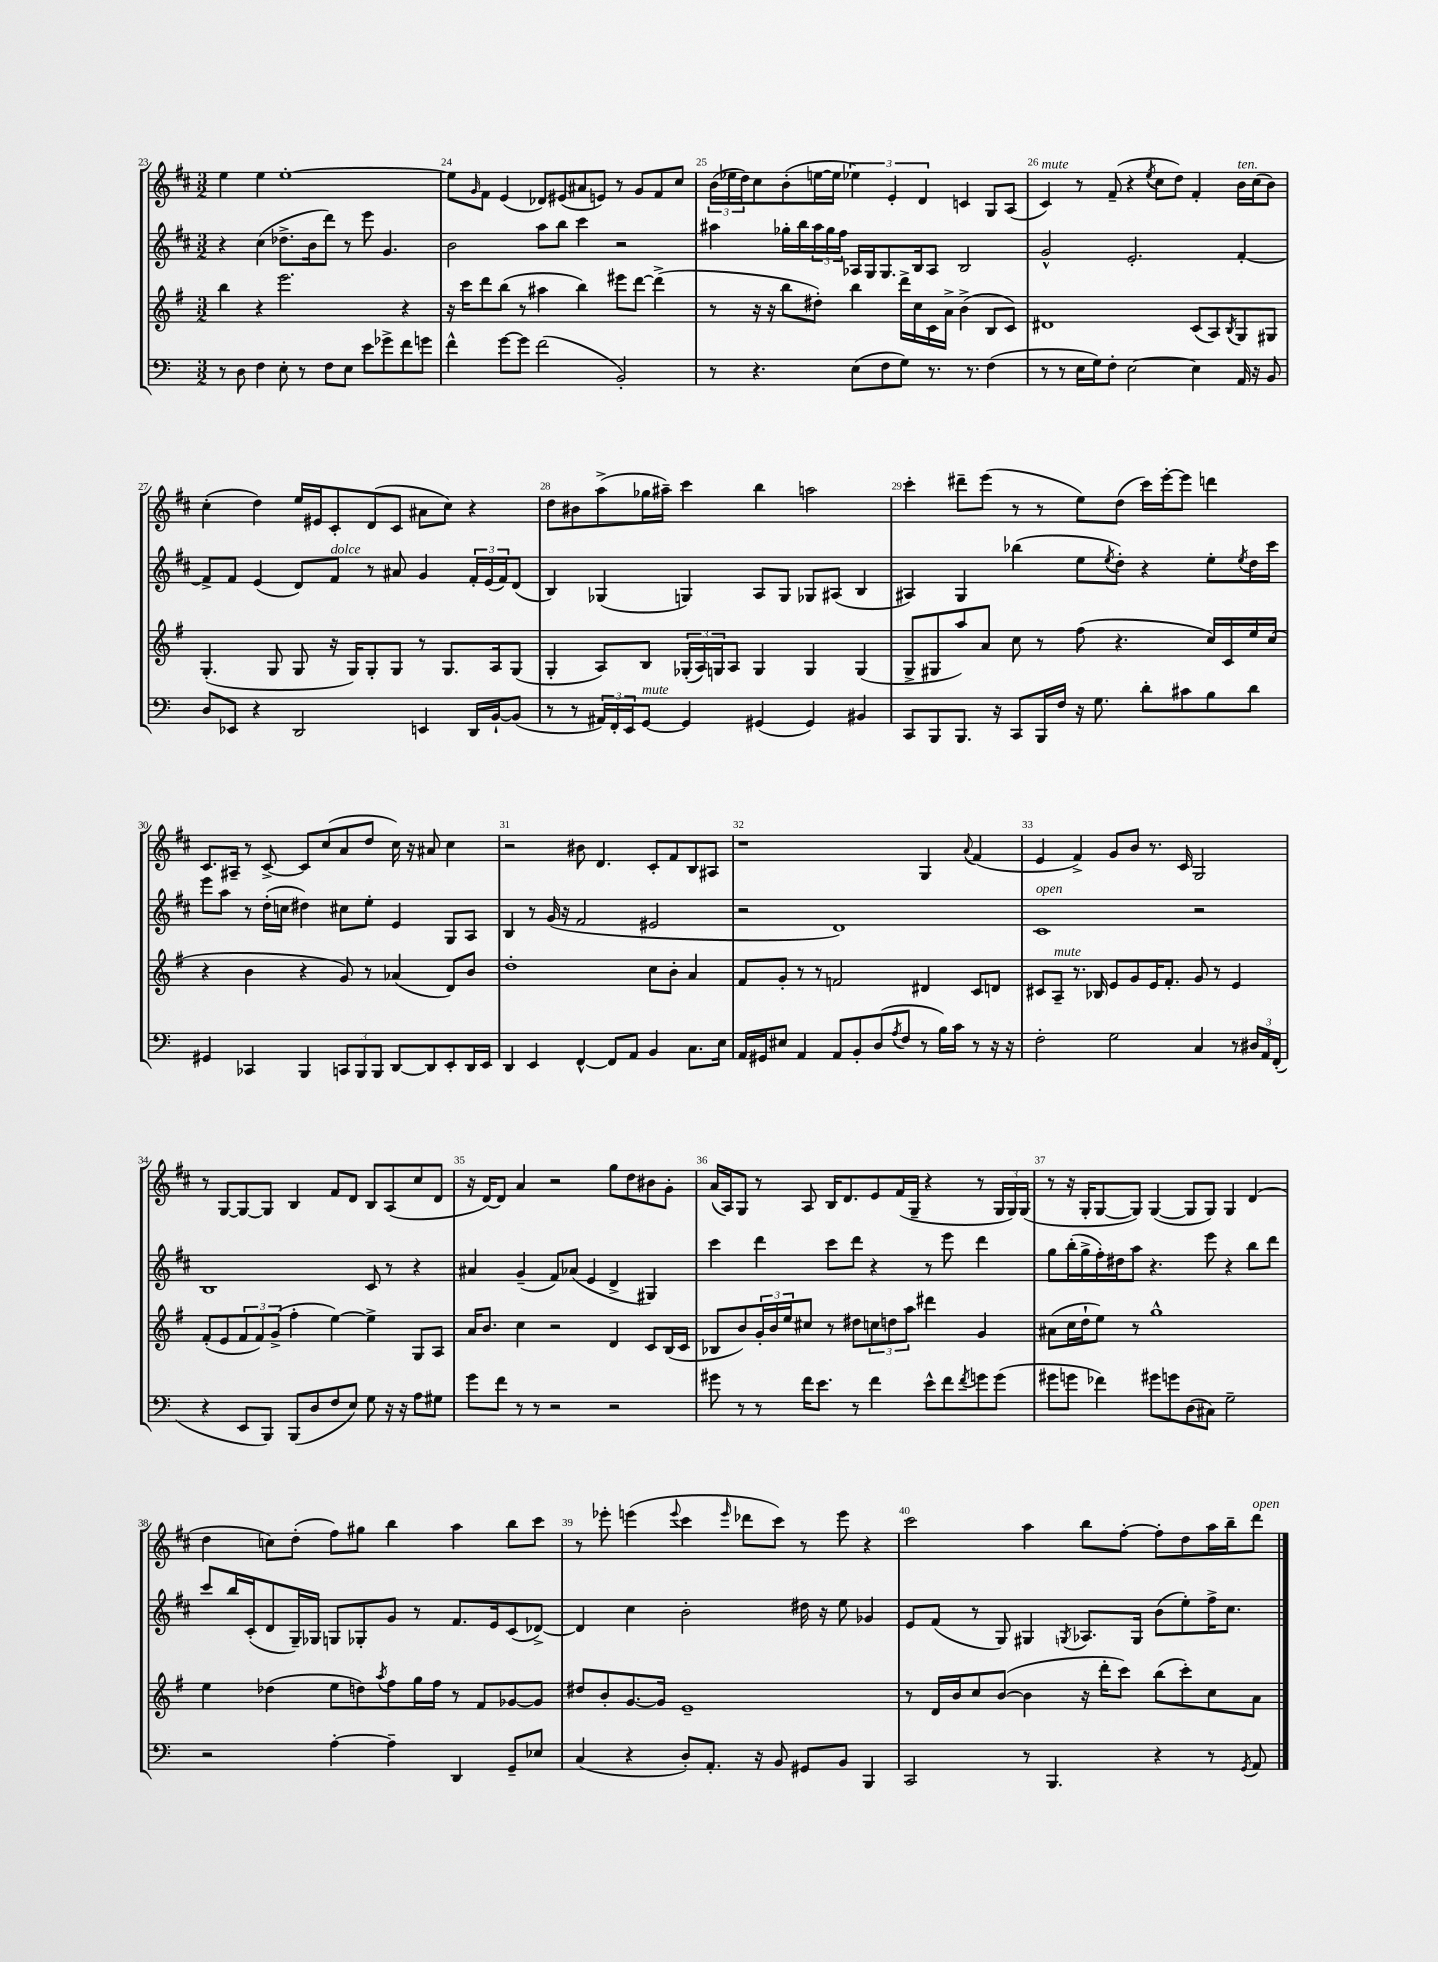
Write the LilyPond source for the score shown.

<<
\new StaffGroup <<
\new Staff = "s0" {
    \clef treble \key d \major \numericTimeSignature \time 3/2
    e''4 e''4 e''1~-. |
    e''8 \grace { g'16 } fis'8 e'4( des'8) eis'8( ais'8 e'8) r8 g'8 fis'8 cis''8 |
    \tuplet 3/2 { b'16( ees''16 d''16) } cis''8 b'8-.( e''16~ e''16 \tuplet 3/2 { ees''4) e'4-. d'4 } c'4 g8 a8( |
    cis'4^\markup { \italic "mute" }) r8 fis'8--( r4 \acciaccatura { e''8 } cis''8 d''8) fis'4-. b'16^\markup { \italic "ten." } cis''16( b'8) |
    cis''4-.( d''4) e''16 eis'16 cis'8-. d'8( cis'8 ais'8 cis''8) r4 |
    d''8 bis'8 a''8->( ges''16 ais''16--) cis'''4 b''4 a''2 |
    cis'''4-. dis'''8-- e'''8( r8 r8 e''8) d''8( cis'''16) e'''16~-. e'''8 d'''4 |
    cis'8. ais16-- r8 cis'8~-> cis'8 cis''8( a'8 d''8 cis''16) r16 ais'8 cis''4 |
    r2 bis'8 d'4. cis'8-. fis'8 b8 ais8 |
    r1 g4 \appoggiatura { a'8 } fis'4( |
    e'4 fis'4->) g'8 b'8 r8. cis'16 g2 |
    r8 g8~ g8~ g8 b4 fis'8 d'8 b8 a8( cis''8 d'8 |
    r16 d'16~) d'8 a'4 r2 g''8 d''8 bis'8 g'8-. |
    a'16( a16) g8 r8 a8 b16 d'8. e'8 fis'16( g16-- r4 r8 \tuplet 3/2 { g16 g16) g16( } |
    r8 r16 g16-. g8~ g8) g4~( g8 g8) g4 d'4( |
    d''4 c''8) d''8-.( fis''8) gis''8 b''4 a''4 b''8 cis'''8 |
    r8 ees'''8-. e'''4( \appoggiatura { e'''8 } cis'''4 \grace { e'''16 } des'''8 cis'''8) r8 e'''8 r4 |
    cis'''2 a''4 b''8 fis''8~-. fis''8-. d''8 a''16 b''16-- d'''8^\markup { \italic "open" } \bar "|." |
}
\new Staff = "s1" {
    \clef treble \key d \major \numericTimeSignature \time 3/2
    r4 cis''4( des''8.-> b'16 d'''8) r8 e'''8 g'4. |
    b'2 a''8 b''8 cis'''4 r2 |
    ais''4 ges''16-. b''16 \tuplet 3/2 { ais''16 ges''16 fis''16 } aes16 g16 g8. b16 aes8 b2 |
    g'2-^ e'2.-. fis'4~-. |
    fis'8-> fis'8 e'4( d'8) fis'8^\markup { \italic "dolce" } r8 ais'8 g'4 \tuplet 3/2 { fis'16-. e'16( fis'16) } d'8( |
    b4) ges4( g4) a8 g8 ges8 ais8( b4 |
    ais4) g4 bes''4( e''8 \acciaccatura { e''8 } d''8-.) r4 e''8-. \acciaccatura { e''8 } d''16 cis'''16 |
    e'''8 a''8 r8 d''16-.( c''16 dis''4) cis''8 e''8-. e'4 g8 a8 |
    b4 r8 g'16( r16 fis'2 eis'2 |
    r2 d'1) |
    cis'1^\markup { \italic "open" } r2 |
    b1 cis'8 r8 r4 |
    ais'4 g'4--( fis'8) aes'8( e'4 d'4-> gis4) |
    cis'''4 d'''4 cis'''8 d'''8 r4 r8 e'''8 d'''4 |
    g''8 b''16-.( g''16-> fis''16-.) dis''16 a''8 r4. e'''8 r4 b''8 d'''8 |
    cis'''8 b''16 cis'16-.( d'8 g16--) ges16 g8 ges8-. g'8 r8 fis'8. e'16 cis'8( des'8~->) |
    des'4 cis''4 b'2-. dis''16 r16 e''8 ges'4 |
    e'8 fis'8( r8 g8) gis4 \acciaccatura { g8 } aes8. g16 b'8( e''8-.) fis''16-> cis''8. \bar "|." |
}
\new Staff = "s2" {
    \clef treble \key g \major \numericTimeSignature \time 3/2
    b''4 r4 e'''2. r4 |
    r16 c'''16 d'''8 b''8( r8 ais''4 b''4) eis'''8 d'''8~ d'''4->( |
    r8 r16 r16 b''8 dis''8-.) b''4 d'''16-> c''16 c'16 a'16-> b'4->( b8 c'8) |
    dis'1 c'8( a8) \acciaccatura { b8 } g8 gis8 |
    g4.-.( g8 g8 r16 g16) g8-. g8 r8 g8. a16 g8( |
    g4-. a8) b8 \tuplet 3/2 { ges16-.( a16) g16 } a8 g4 g4 g4( |
    g8-> gis8 a''8) a'8 c''8 r8 fis''8( r4. c''16) c'16 e''16 c''16( |
    r4 b'4 r4 g'8) r8 aes'4( d'8) b'8 |
    d''1-. c''8 b'8-. a'4 |
    fis'8 g'8-. r8 r8 f'2 dis'4 c'8 d'8 |
    cis'8 a8--^\markup { \italic "mute" } r8. bes16 e'8 g'8 e'16 fis'8.-. g'8 r8 e'4 |
    fis'8-.( e'8 \tuplet 3/2 { fis'8 fis'8) g'8->( } fis''4-. e''4~) e''4-> g8 a8 |
    a'16 b'8. c''4 r2 d'4 c'8 b16( c'16 |
    bes8 b'8) \tuplet 3/2 { g'16-. b'16 e''16 } cis''8 r8 dis''8 \tuplet 3/2 { c''8 d''8 a''8 } dis'''4 g'4 |
    ais'8( c''16 d''16-! e''8) r8 g''1-^ |
    e''4 des''4( e''8 d''8) \acciaccatura { a''8 } fis''8 g''16 fis''16 r8 fis'8 ges'8~ ges'8 |
    dis''8 b'8-. g'8.~ g'16 e'1-- |
    r8 d'16 b'16 c''8 b'8~( b'4 r16 d'''16-. c'''8) b''8( c'''8-.) c''8 a'8 \bar "|." |
}
\new Staff = "s3" {
    \clef bass \key c \major \numericTimeSignature \time 3/2
    r8 d8 f4 e8-. r8 f8 e8 e'8 ges'8-> f'8 g'8 |
    f'4-^ g'8~ g'8 f'2( b,2-.) |
    r8 r4. e8( f8 g8) r8. r8. f4( |
    r8 r8 e16 g16) f8-. e2~ e4 a,16 r16 b,8 |
    d8 ees,8 r4 d,2 e,4 d,16 b,16~-! b,8( |
    r8 r8 \tuplet 3/2 { ais,16) f,16-. e,16 } g,8~^\markup { \italic "mute" } g,4 gis,4( gis,4) bis,4 |
    c,8 b,,8 b,,8. r16 c,8 b,,16 f16 r16 g8. d'8-. cis'8 b8 d'8 |
    gis,4 ces,4 b,,4 \tuplet 3/2 { c,8 b,,8 b,,8 } d,8~ d,8 e,8-. d,16 e,16 |
    d,4 e,4 f,4~-^ f,8 a,8 b,4 c8. e16 |
    a,16 gis,16 eis8 a,4 a,8 b,8-. d8( \acciaccatura { a8 } f8 r8 b16) c'16 r8 r16 r16 |
    f2-. g2 c4 r8 \tuplet 3/2 { dis16 a,16 f,16-.( } |
    r4 e,8 b,,8) b,,8( d8 f8 e8) g8 r16 r16 a8 gis8 |
    g'8 f'8 r8 r8 r2 r2 |
    gis'8 r8 r8 f'16 e'8. r8 f'4 e'8-^ f'8 \acciaccatura { f'8 } g'8 g'8( |
    gis'8 g'8 fes'4) gis'8 g'8 d8( cis8) g2-- |
    r2 a4~-. a4-- d,4 g,8-- ees8 |
    c4( r4 d8-.) a,8.-. r16 b,8 gis,8 b,8 b,,4 |
    c,2 r8 b,,4. r4 r8 \acciaccatura { g,8 } a,8 \bar "|." |
}
>>
>>
\layout { \context { \Score currentBarNumber = #23 \override BarNumber.break-visibility = ##(#f #t #t) barNumberVisibility = #all-bar-numbers-visible } }
